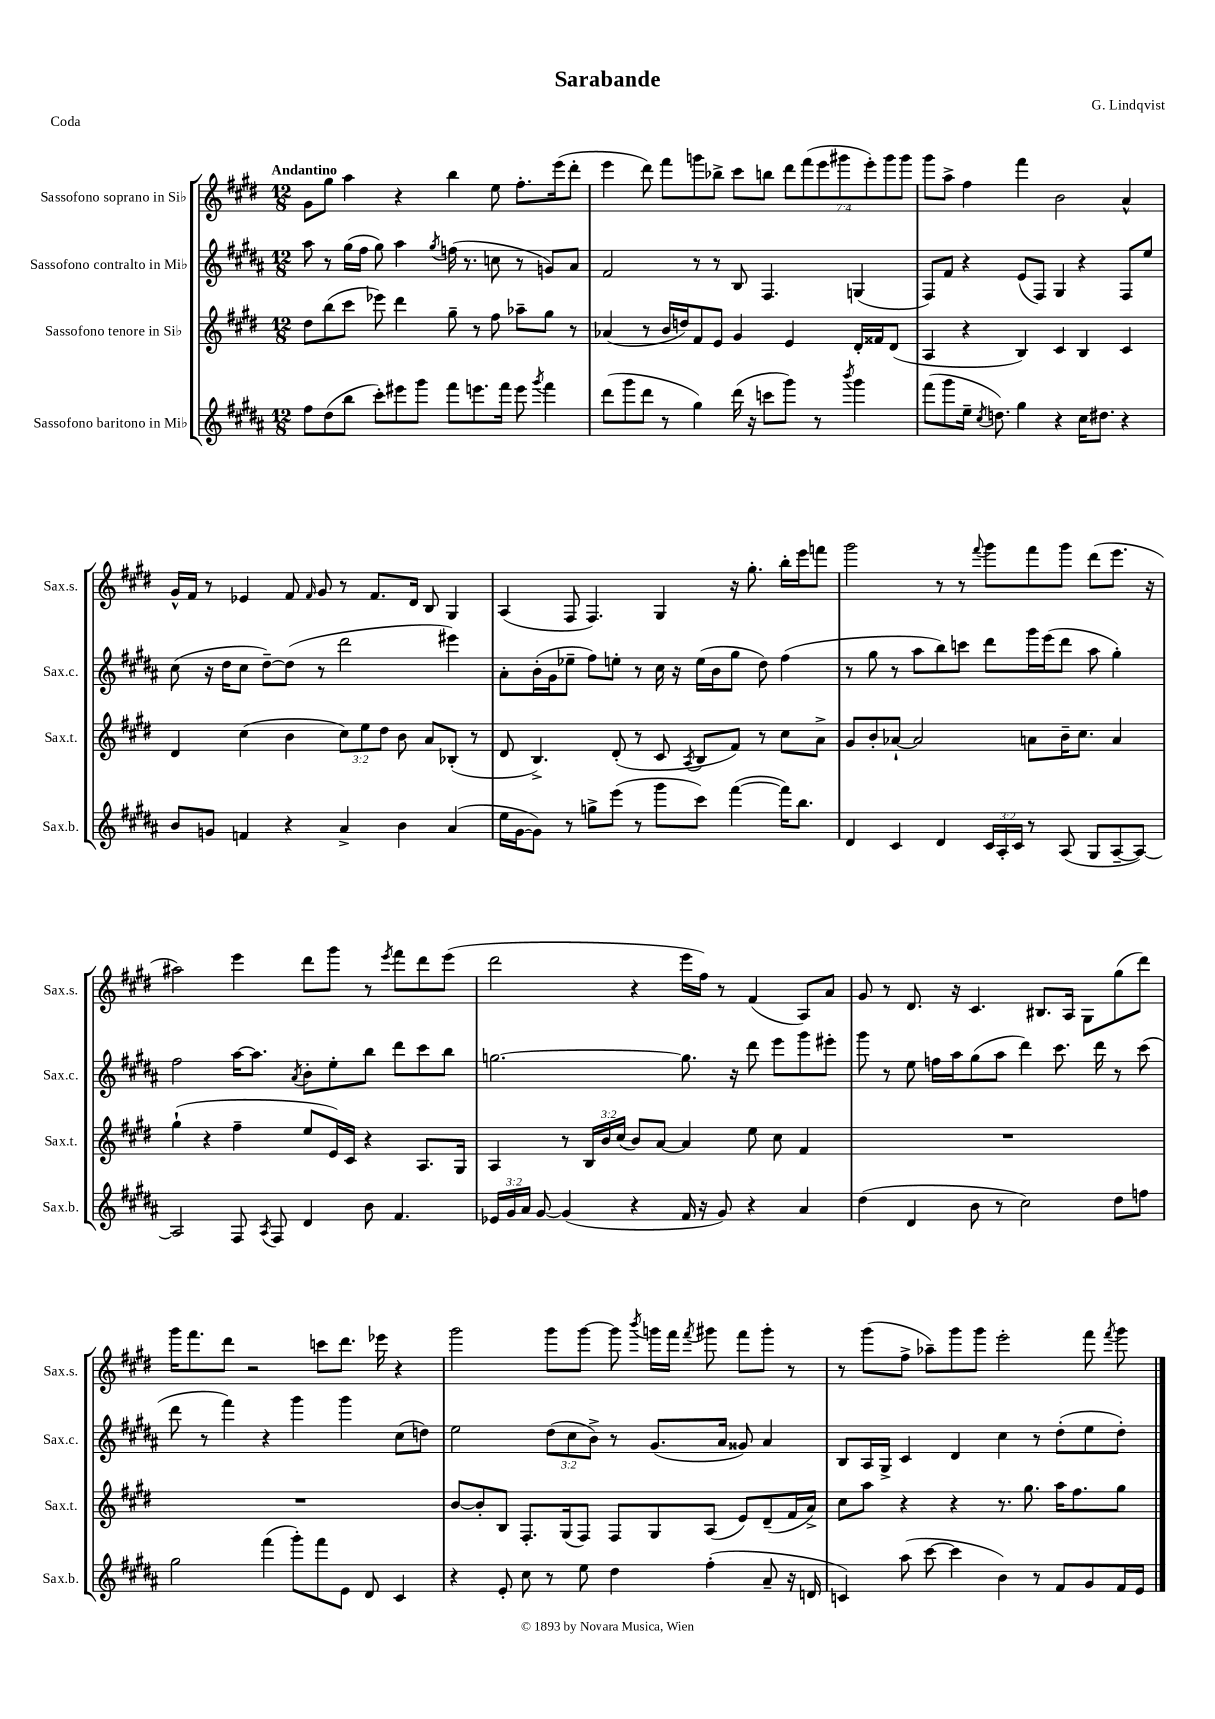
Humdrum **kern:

**kern	**kern	**kern	**kern
*staff4	*staff3	*staff2	*staff1
*clefG2	*clefG2	*clefG2	*clefG2
*k[f#c#g#d#a#]	*k[f#c#g#d#]	*k[f#c#g#d#a#]	*k[f#c#g#d#]
*M12/8	*M12/8	*M12/8	*M12/8
8ff#	8dd#	8aa#	8g#
(8dd#	(8bb	8r	8gg#
8bb	8ccc#	(16gg#	4aa
.	.	16ff#	.
8ccc#')	8eee-)	8gg#)	.
8eee#	4ddd#	4aa#	4r
8ggg#	.	.	.
.	.	8qgg#	.
8fff#	8gg#~	(16ff	4bb
.	.	8.r	.
8.eee	8r	.	.
.	8ff#	8cc	8ee
16fff#	.	.	.
8eee	8aa-~	8r	8.ff#'
8qggg#	.	.	.
4fff#	8gg#	8g)	.
.	.	.	(16eee
.	8r	8a#	8ddd#'
=	=	=	=
(8ddd#	(4a-	2f#	4eee
8ggg#	.	.	.
8ddd#	8r	.	8ddd#)
8r	16b	.	8fff#
.	16dd)	.	.
4gg#)	8f#	8r	8ggg
.	8e	8r	8bb-^
(16ddd#	4g#	8B	8ccc#
16r	.	.	.
8ccc	.	4.F#	8bb
8ggg#)	4e	.	14ddd#
.	.	.	(14fff#
8r	.	.	.
.	.	.	14eee
.	.	.	14ggg#
8qbbb	.	.	.
4ggg#	16d#'	(4G	.
.	.	.	14eee')
.	16f##	.	.
.	.	.	14ggg#
.	(8d#	.	.
.	.	.	14ggg#
=	=	=	=
(8fff#	4A	8F#)	8ggg#
8ggg#	.	8f#	8aa^
16ee~	4r	4r	4ff#
8qcc#	.	.	.
8.dd)	.	.	.
4gg#	4B)	(8e	4fff#
.	.	8F#)	.
4r	4c#	4G#	2b
16cc#	4B	4r	.
8.dd#	.	.	.
4r	4c#	8F#	4a^^
.	.	8ee	.
=	=	=	=
8b	4d#	(8cc#	16g#^^
.	.	.	16f#
8g	.	16r	8r
.	.	16dd#	.
4f	(4cc#	8cc#	4e-
.	.	[8dd#~)	.
4r	4b	(8dd#]	8f#
.	.	.	16qqf#
.	.	8r	8g#
4a#^	12cc#)	2ddd#	8r
.	12ee	.	.
.	.	.	8.f#
.	12dd#	.	.
4b	8b	.	.
.	.	.	16d#
.	8a	.	8B
(4a#	(8B-'	4eee#)	4G#
.	8r	.	.
=	=	=	=
16ee	8d#	8a#'	(4A
[16g#	.	.	.
8g#])	4.B^)	(16b'	.
.	.	16g#	.
8r	.	8ee-~	8F#
8gg^	.	8ff#)	4.F#)
(8eee	(8d#'	8ee'	.
8r	8r	8r	.
8ggg#	8c#	16cc#	4G#
.	.	16r	.
.	8qA	.	.
8ccc#)	8B	(16ee	.
.	.	16b	.
([4fff#	8f#)	8gg#	16r
.	.	.	8.gg#'
.	8r	8dd#)	.
16fff#])	8cc#	(4ff#	16bb'
8.bb	.	.	16eee
.	8a^	.	8fff
=	=	=	=
4d#	8g#	8r	2ggg#
.	8b'	8gg#	.
4c#	[8a-`	8r	.
.	2a-]	8aa#	.
4d#	.	8bb)	8r
.	.	8ccc	8r
.	.	.	8qqfff#
24c#	.	8ddd#	8ggg#
24A#'	.	.	.
24c#	.	.	.
8r	8a	16ggg#	8fff#
.	.	(16eee	.
(8A#	16b~	8ddd#	8ggg#
.	8.cc#	.	.
8G#	.	8aa#	(8ddd#
[8A#~	4a	4gg#')	8.eee
8A#_)	.	.	.
.	.	.	16r
=	=	=	=
2A#]	(4gg#`	2ff#	2aa#)
.	4r	.	.
8F#	4ff#~	[16aa#	4eee
.	.	8.aa#]	.
8qA#	.	.	.
8F#	.	.	.
.	.	8qa#	.
4d#	8ee	8b'	8ddd#
.	16e)	8ee'	8ggg#
.	16c#	.	.
8b	4r	8bb	8r
.	.	.	8qeee
4.f#	.	8ddd#	8fff#
.	8.A	8ccc#	8ddd#
.	.	8bb	(8eee
.	16G#	.	.
=	=	=	=
24e-	4A	[2.gg	2ddd#
24g#	.	.	.
24a#	.	.	.
[8g#	.	.	.
(4g#]	8r	.	.
.	24B	.	.
.	24b	.	.
.	(24cc#	.	.
4r	8b)	.	4r
.	[8a	.	.
16f#	4a]	8.gg]	16eee
16r	.	.	16ff#)
8g#)	.	.	8r
.	.	16r	.
4r	8ee	8ddd#	(4f#
.	8cc#	8eee	.
4a#	4f#	8ggg#	8A)
.	.	8eee#'	8a
=	=	=	=
(4dd#	1.r	8ggg#	8g#
.	.	8r	8r
4d#	.	8ee	8.d#
.	.	16ff	.
.	.	16aa#	16r
8b	.	(8gg#	4.c#
8r	.	8aa#	.
2cc#)	.	4ddd#)	.
.	.	.	8.B#
.	.	8.ccc#	.
.	.	.	16A
.	.	.	8G#
.	.	16ddd#	.
8dd#	.	8r	(8gg#
8ff	.	(8ccc#	8ddd#)
=	=	=	=
2gg#	1.r	8ddd#	16ggg#
.	.	.	8.fff#
.	.	8r	.
.	.	4fff#)	8ddd#
.	.	.	2r
(4fff#	.	4r	.
8ggg#')	.	4ggg#	.
8fff#	.	.	8ccc
8e	.	4ggg#	8.ddd#
8d#	.	.	.
.	.	.	16eee-
4c#	.	(8cc#	4r
.	.	8dd)	.
=	=	=	=
4r	[8b	2ee	2ggg#
.	8b']	.	.
8e'	8B	.	.
8cc#	8.F#'	.	.
8r	.	(12dd#	8ggg#
.	(16G#	.	.
.	.	12cc#	.
8ee	8F#)	.	[8ggg#
.	.	12b^)	.
4dd#	8F#	8r	8ggg#]
.	.	.	8qbbb
.	8G#	(8.g#	16ggg
.	.	.	16fff#
.	.	.	8qfff#
(4ff#'	(8A	.	8ggg#
.	.	16a#	.
.	8e)	8g##)	8fff#
8a#~	(8d#~	4a#	8ggg#'
16r	16f#	.	8r
16d	16a^)	.	.
=	=	=	=
4c)	8cc#	8B	8r
.	8aa	16A#	(8ggg#
.	.	16G#^	.
(8aa#	4r	4c#	8ff#^
[8ccc#	.	.	8aa-~)
4ccc#]	4r	4d#	8ggg#
.	.	.	8ggg#
4b)	8.r	4cc#	2eee'
.	8.gg#	.	.
8r	.	8r	.
8f#	16aa	(8dd#'	.
.	8.ff#	.	.
8g#	.	8ee	8fff#
.	.	.	8qfff#
16f#	8gg#	8dd#')	8ggg#
16e	.	.	.
==	==	==	==
*-	*-	*-	*-
